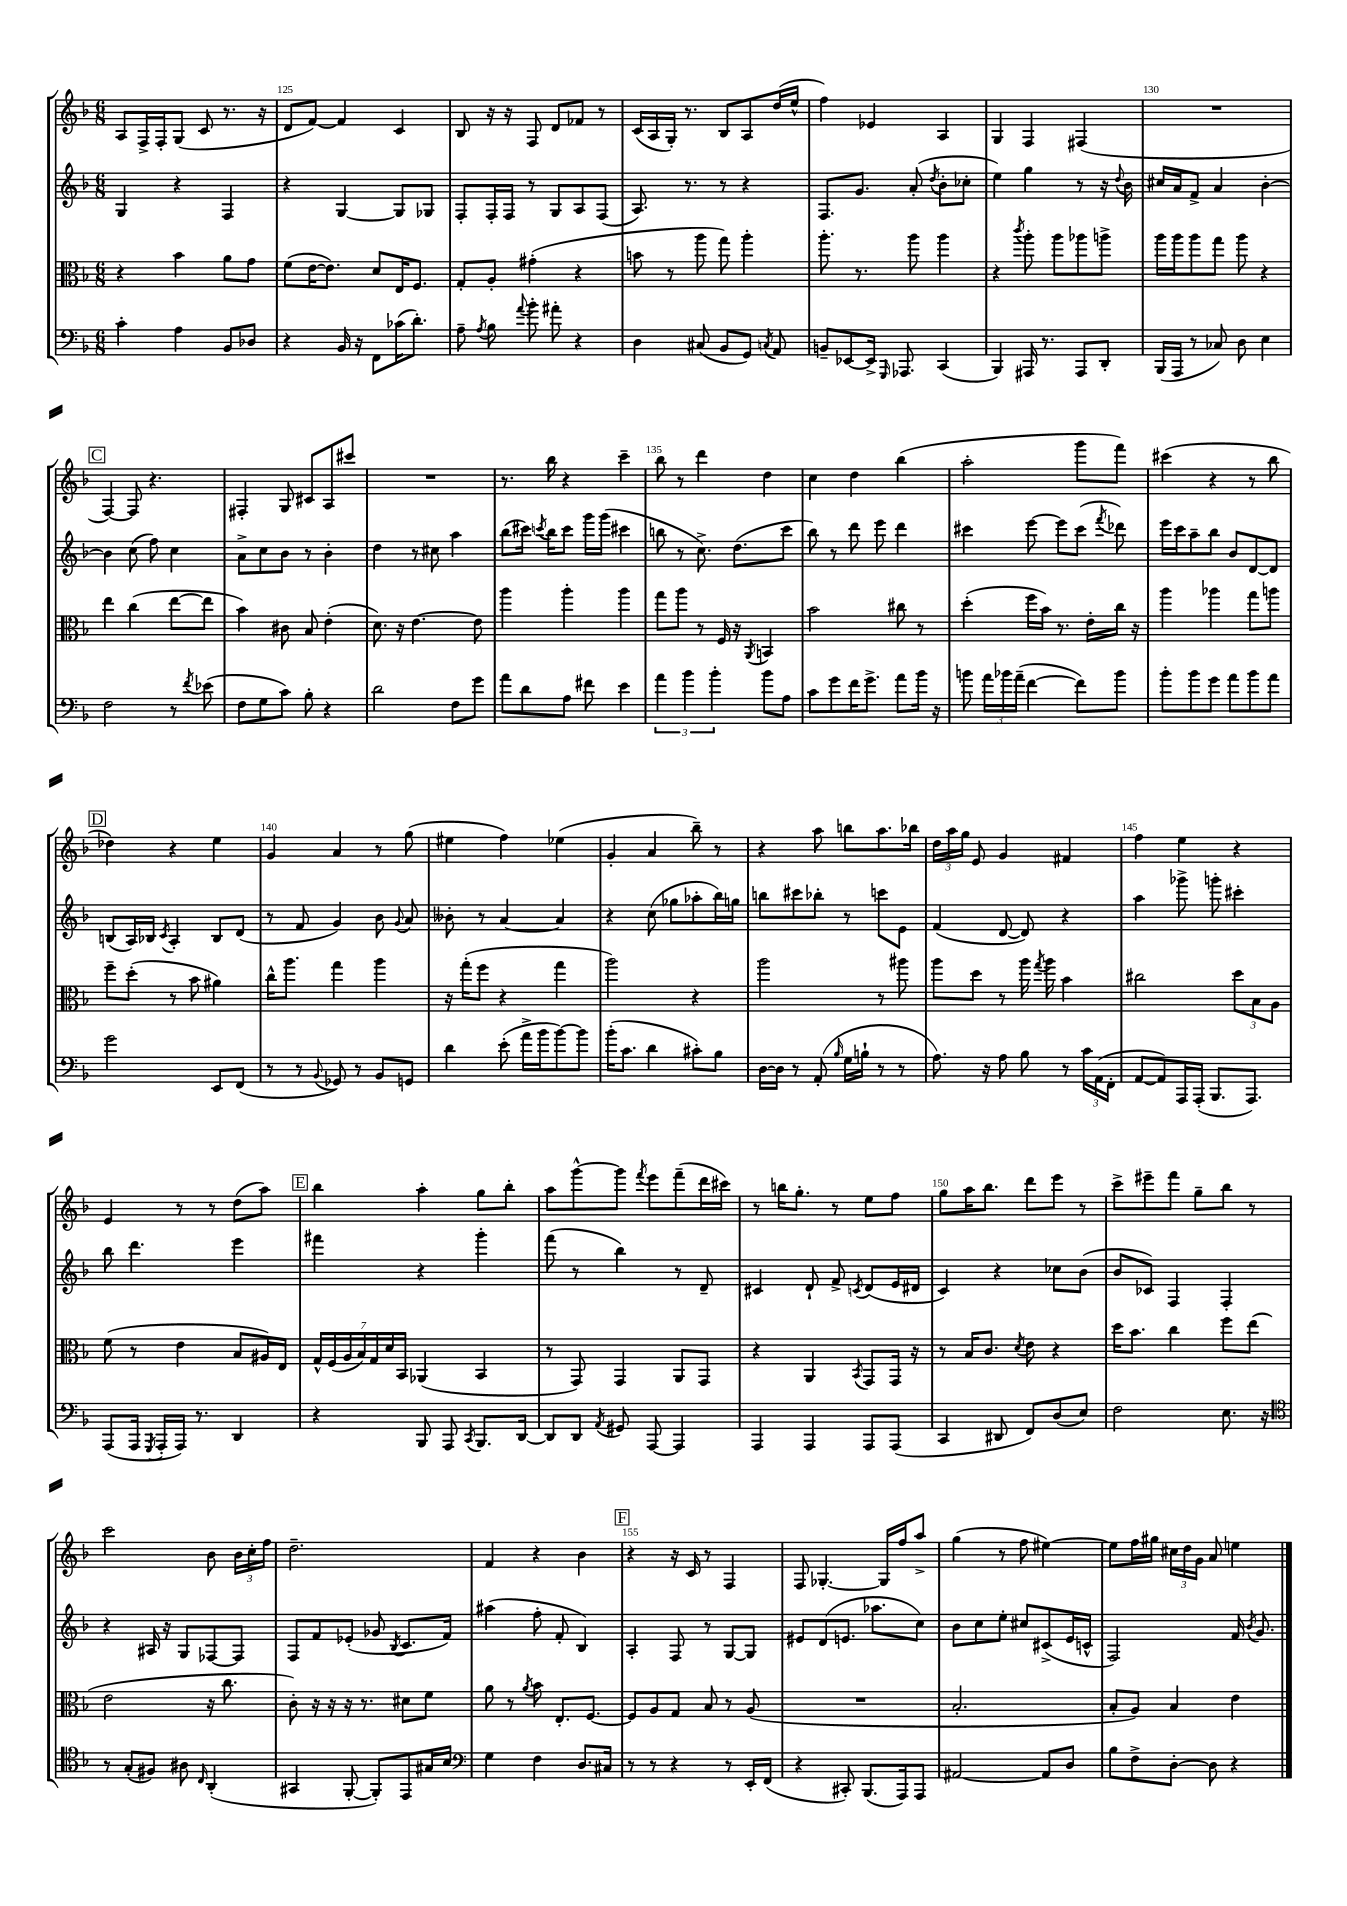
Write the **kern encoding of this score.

**kern	**kern	**kern	**kern
*staff4	*staff3	*staff2	*staff1
*clefF4	*clefC3	*clefG2	*clefG2
*k[b-]	*k[b-]	*k[b-]	*k[b-]
*M6/8	*M6/8	*M6/8	*M6/8
4c'	4r	4G	8A
.	.	.	16F^
.	.	.	16F'
4A	4b-	4r	(8G
.	.	.	8c
8BB-	8a	4F	8.r
8D-	8g	.	.
.	.	.	16r
=	=	=	=
4r	(8f	4r	8d
.	[16e	.	[8f)
.	8.e])	.	.
16BB-	.	[4G	4f]
16r	.	.	.
8FF	8d	.	.
(16c-	16E	8G]	4c
8.d')	8.F	.	.
.	.	8G-	.
=	=	=	=
8A~	8G'	8F'	8B-
8qA	.	.	.
8B-	8A'	16F'	16r
.	.	16F	16r
8qqa	.	.	.
8b-'	(4g#'	8r	8F
8a#'	.	8G	8d
4r	4r	8A	8f-
.	.	(8F	8r
=	=	=	=
4D	8b	8.A)	(16c
.	.	.	16A
.	8r	.	16G')
.	.	8.r	8.r
(8C#	8aa	.	.
8BB-	8gg)	8r	8B-
8GG)	4aa'	4r	8A
8qC	.	.	.
8AA	.	.	(16dd
.	.	.	16ee^^
=	=	=	=
8BB~	8.aa'	8.F	4ff)
[8EE-	.	.	.
.	8.r	8.g	.
16EE-^]	.	.	4e-
16qqGGG	.	.	.
8.AAA-	.	.	.
.	8aa	(8a'	.
.	.	8qdd	.
(4CC	4aa	8b-'	4A
.	.	8cc-'	.
=	=	=	=
4BBB-)	4r	4ee)	4G
.	8qccc	.	.
16AAA#	8aa'	4gg	4F
8.r	.	.	.
.	8aa	.	.
8AAA#	8aa-	8r	(4F#
8DD'	8aa^	16r	.
.	.	8qqdd	.
.	.	16b-	.
=	=	=	=
(16BBB-	16aa	16cc#	2.r
16AAA	16aa	16a	.
8r	8aa	8f^	.
8C-)	8gg	4a	.
8D	8aa	.	.
4E	4r	[4b-'	.
=	=	=	=
2F	4ee	4b-]	[4F)
.	(4cc	(8cc	8F]
.	.	8ff)	4.r
8r	[8ee	4cc	.
8qf	.	.	.
(8e-	8ee]	.	.
=	=	=	=
8F	4b-)	8a^	4F#'
8G	.	8cc	.
8c)	8c#	8b-	8G
8B-'	8B-	8r	8c#
4r	(4e'	4b-'	8A
.	.	.	8ccc#
=	=	=	=
2d	8.d)	4dd	2.r
.	16r	.	.
.	[4.e	8r	.
.	.	8cc#	.
8F	.	4aa	.
8g	8e]	.	.
=	=	=	=
8a	4aa	(8bb-	8.r
8d	.	16ccc#)	.
.	.	8qccc	.
.	.	16bb-	16bb-
8A	4aa'	8ccc	4r
8f#	.	16ggg	.
.	.	(16ggg	.
4e	4aa	4ccc#	4ccc~
=	=	=	=
6a	8gg	8bb	8bb-
.	8aa	8r	8r
6b-	.	.	.
.	8r	8.cc^)	4ddd
6b-'	.	.	.
.	16F	.	.
.	16r	(8.dd	.
.	8qAA	.	.
8b-	4BB	.	4dd
8A	.	8ccc	.
=	=	=	=
8c	2b-	8bb-)	4cc
8g	.	8r	.
16f	.	8ddd	4dd
8.g^	.	.	.
.	.	8eee	.
8a	8cc#	4ddd	(4bb-
16b-	8r	.	.
16r	.	.	.
=	=	=	=
8b	(4dd'	4ccc#	2aa'
24a	.	.	.
24b-	.	.	.
(24a~	.	.	.
[4f	16ff	[8eee	.
.	16b-)	.	.
.	8.r	8eee]	.
8f])	.	(8ccc#	8ggg
.	16e'	.	.
.	.	8qfff	.
8b-	16cc	8ddd-)	8fff)
.	16r	.	.
=	=	=	=
8b-'	4aa	16eee	(4ccc#
.	.	16ccc	.
8b-	.	8aa~	.
8g	4aa-	8bb-	4r
8a	.	8b-	.
8b-	8gg	[8d	8r
8a	8aa	8d]	8bb-
=	=	=	=
2g	8ff~	(8B	4dd-)
.	(8dd'	16A)	.
.	.	16B-	.
.	.	8qc	.
.	8r	4A'	4r
.	8b-	.	.
8EE	4a#)	8B-	4ee
(8FF	.	(8d	.
=	=	=	=
8r	16cc^^	8r	4g
.	8.aa	.	.
8r	.	8f	.
8qqBB-	.	.	.
8GG-)	4gg	4g)	4a
8r	.	.	.
8BB-	4aa	8b-	8r
.	.	8qqg	.
8GG	.	8a	(8gg
=	=	=	=
4d	16r	8b--'	4ee#
.	(16gg'	.	.
.	8ff	8r	.
(8e'	4r	[4a	4ff)
16a^	.	.	.
16b-	.	.	.
[8b-)	4gg	4a]	(4ee-
8b-]	.	.	.
=	=	=	=
(16b-'	2aa)	4r	4g'
8.c	.	.	.
4d	.	(8cc	4a
.	.	8gg-	.
8c#')	4r	8aa-'	8bb-~)
8B-	.	16bb-)	8r
.	.	16gg	.
=	=	=	=
[16D	2aa	8bb	4r
16D]	.	.	.
8r	.	8ccc#	.
(8AA'	.	8bb-'	8aa
16qqB-	.	.	.
16G	.	8r	8bb
16B`	.	.	.
8r	8r	8ccc	8.aa
8r	8aa#	8e	.
.	.	.	16bb-
=	=	=	=
8.A)	8aa	(4f	24dd
.	.	.	24aa
.	.	.	24gg
.	8dd	.	8e
16r	.	.	.
8A	8r	[8d	4g
8B-	16aa	8d])	.
.	8qgg	.	.
.	16aa	.	.
8r	4b-	4r	4f#
24c	.	.	.
(24AA	.	.	.
24FF'	.	.	.
=	=	=	=
[8AA	2cc#	4aa	4ff
8AA])	.	.	.
16AAA	.	8ggg-^	4ee
(16AAA'	.	.	.
8.BBB-	.	8ggg'	.
.	12dd	4ccc#'	4r
8.AAA)	.	.	.
.	12B-	.	.
.	12A	.	.
=	=	=	=
(8AAA	(8f	8bb-	4e
16AAA	8r	4.ddd	.
8qGGG	.	.	.
16AAA'	.	.	.
16AAA)	4e	.	8r
8.r	.	.	.
.	.	.	8r
4DD	8B-	4eee	(8dd
.	16A#)	.	8aa)
.	16E	.	.
=	=	=	=
4r	28G^^	4fff#	4bb-
.	(28F	.	.
.	28A	.	.
.	28B-)	.	.
.	28G	.	.
.	28d	.	.
.	28BB-	.	.
8BBB-	(4AA-	4r	4aa'
8AAA	.	.	.
8qCC	.	.	.
8.BBB-	4BB-	4ggg'	8gg
.	.	.	8bb-'
[16DD	.	.	.
=	=	=	=
8DD]	8r	(8fff	8aa
8DD	8GG)	8r	[8ggg^^
8qAA	.	.	.
8GG#	4GG	4bb-)	8ggg]
.	.	.	8qfff
[8AAA	.	.	8eee
4AAA]	8AA	8r	(8fff~
.	8GG	8d~	16ddd
.	.	.	16ccc#)
=	=	=	=
4AAA	4r	4c#	8r
.	.	.	16bb
.	.	.	8.gg'
4AAA	4AA	8d`	.
.	.	8f^	8r
.	8qBB-	8qc	.
8AAA	8GG	(8d	8ee
(8AAA	16GG	16e	8ff
.	16r	16d#	.
=	=	=	=
4CC	8r	4c)	8gg
.	16B-	.	16aa
.	8.c	.	8.bb-
8DD#	.	4r	.
.	8qd	.	.
8FF)	8e	.	8ddd
(8D	4r	8cc-	8eee
8E)	.	(8b-	8r
=	=	=	=
2F	16dd	8b-	8ccc^
.	8.b-	.	.
.	.	8c-)	8eee#~
.	4cc	4F	8fff
.	.	.	8gg~
8.E	8ff	4F'	8bb-
.	(8ee	.	8r
16r	.	.	.
=	=	=	=
*clefC4	*	*	*
8r	2e	4r	2ccc
(8G'	.	.	.
8F#)	.	16A#	.
.	.	16r	.
8A#	.	8G	.
16qqC	.	.	.
(4AA'	16r	[8F-	8b-
.	8.cc	.	.
.	.	8F-]	24b-
.	.	.	24cc'
.	.	.	24ff
=	=	=	=
4GG#	8c')	8F	2.dd~
.	16r	8f	.
.	16r	.	.
[8FF'	16r	(8e-'	.
.	8.r	.	.
8FF'])	.	8g-	.
.	.	8qB-	.
8EE	8d#	8.c	.
16G#	8f	.	.
16B-	.	16f)	.
=	=	=	=
*clefF4	*	*	*
4G	8a	(4aa#	4f
.	8r	.	.
.	8qa	.	.
4F	8b-	8ff'	4r
.	8.E'	8f'	.
8.D	.	4B-)	4b-
.	[8.F	.	.
16C#	.	.	.
=	=	=	=
8r	8F]	4A'	4r
8r	8A	.	.
4r	8G	8F	16r
.	.	.	16c
.	8B-	8r	8r
8r	8r	[8G	4F
16EE'	(8A	8G]	.
(16FF	.	.	.
=	=	=	=
4r	2.r	8e#	8F
.	.	(8d	[4.G-'
8CC#')	.	8.e	.
(8.BBB-	.	.	.
.	.	8.aa-	.
.	.	.	16G-]
16AAA)	.	.	16ff
8AAA	.	8cc)	8aa^
=	=	=	=
[2AA#	2.B-'	8b-	(4gg
.	.	8cc	.
.	.	8ee'	8r
.	.	8cc#	8ff
8AA#]	.	(8c#^	[4ee#)
8D	.	16e	.
.	.	16c^^	.
=	=	=	=
8B-	8B-'	2F)	8ee#]
8F^	8A)	.	16ff
.	.	.	16gg#
[8D'	4B-	.	24cc#
.	.	.	24dd
.	.	.	24g
8D]	.	.	8a
4r	4e	16f	4ee
.	.	8qb-	.
.	.	8.g	.
==	==	==	==
*-	*-	*-	*-
